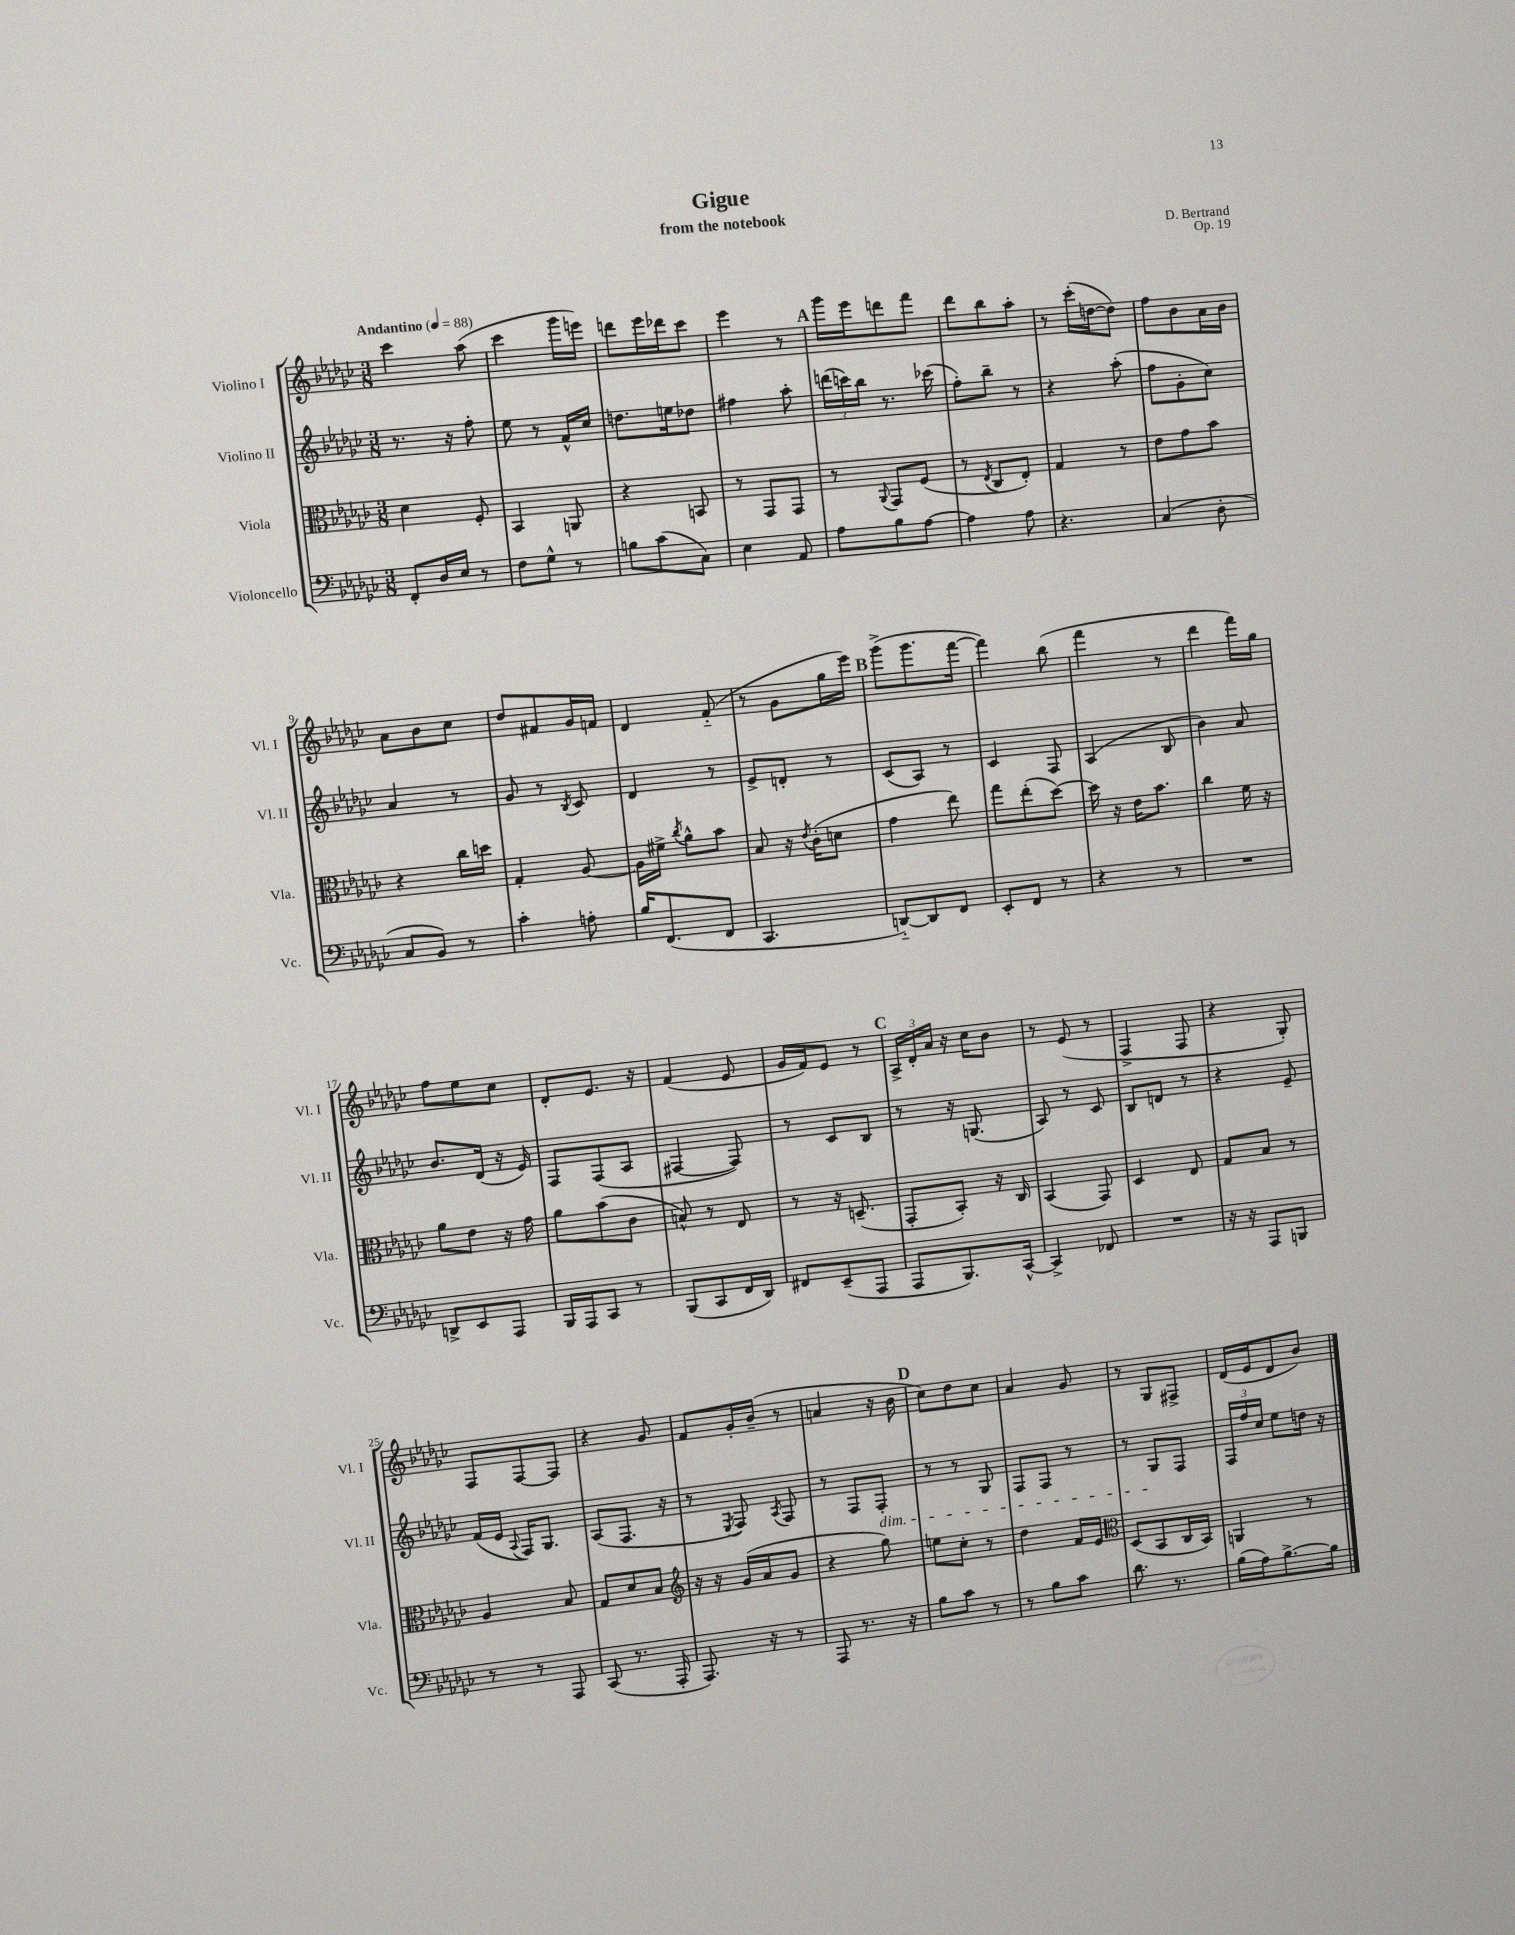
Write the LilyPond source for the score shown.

\header { title = "Gigue" composer = "D. Bertrand" subtitle = "from the notebook" opus = "Op. 19" }
<<
\new StaffGroup <<
\new Staff = "s0" \with { instrumentName = "Violino I" shortInstrumentName = "Vl. I" } {
    \clef treble \key ges \major \numericTimeSignature \time 3/8 \tempo "Andantino" 4 = 88
    \autoBeamOff ces'''4 aes''8( |
    ces'''4 ges'''16[ e'''16]) |
    d'''8[ ees'''16 des'''16 ces'''8] |
    ees'''4 r8 |
    \mark \markup { \bold "A" } ges'''16[ ees'''16 d'''8 f'''8] |
    des'''8[ bes''8 aes''8]-. |
    r8 ces'''16[-.( d''16~ d''8]) |
    f''8[ bes'8 aes'16 bes'16] |
    aes'8[ bes'8 ces''8] |
    des''8[ fis'8 ges'16 f'16] |
    des'4 f'8-_( |
    r8 ges'8[ ges''16 ees'''16]) |
    \mark \markup { \bold "B" } ges'''8[->( ges'''8. f'''16]~ |
    f'''4) bes''8( |
    f'''4 r8 |
    des'''4 f'''16[) ges''16] |
    f''8[ ees''8 ces''8] |
    des'8[-. ees'8.] r16 |
    f'4( ees'8 |
    ges'16[ f'16) ees'8] r8 |
    \mark \markup { \bold "C" } \tuplet 3/2 { aes16[-> des'16-. aes'16] } r16 ces''16[ bes'8] |
    r8 ees'8( r8 |
    f4-> f8 |
    r4 ges8-.) |
    f8[ f8~ f8] |
    r4 ges'8 |
    f'8[ ges'16-. bes'16]--( r8 |
    a'4 r16 bes'16 |
    \mark \markup { \bold "D" } ces''8[) des''8 ces''8] |
    aes'4 ges'8 |
    r8 ges8[ fis8]-> |
    des'16[( ees'16 des'8 bes'8]) \bar "|." |
}
\new Staff = "s1" \with { instrumentName = "Violino II" shortInstrumentName = "Vl. II" } {
    \clef treble \key ges \major \numericTimeSignature \time 3/8
    \autoBeamOff r8. r16 f''8-. |
    ees''8 r8 f'16[-^ ces''16] |
    d''8.[ e''16 des''8] |
    fis''4 aes''8-. |
    \mark \markup { \bold "A" } \tuplet 3/2 { d'''16[( c'''16) bes''16] } r8. ces'''16( |
    f''8[-.) bes''8]-- r8 |
    r4 aes''8-.( |
    f''8[ ges'8-. ces''8]) |
    aes'4 r8 |
    ges'8 r8 \acciaccatura { bes8 } ces'8 |
    des'4 r8 |
    ees'8[-> d'8]-. r8 |
    \mark \markup { \bold "B" } ces'8[( aes8]) r8 |
    ces'4 f8 |
    aes4( bes8 |
    bes'4) aes'8 |
    bes'8.[ des'16]( r16 ees'16) |
    f8[ f8( aes8] |
    fis4~ fis8) |
    r8 ces'8[ bes8] |
    \mark \markup { \bold "C" } r8 r16 g8.( |
    aes8) r8 ces'8 |
    bes8[ d'8] r8 |
    r4 ees'8-- |
    f'16[( ees'16] \appoggiatura { aes8 } f16[) ges8.] |
    aes8[( f8.] r16 |
    r8 \acciaccatura { ees8 } f8) \acciaccatura { aes8 } f8 |
    r8 f8[ f8]-.\dim |
    \mark \markup { \bold "D" } r8 r8 ges8 |
    f8[ f8] r8 |
    r8 ges8[\! f8] |
    \tuplet 3/2 { f16[ f''16 ces''16] } ees''8[ d''16] r16 \bar "|." |
}
\new Staff = "s2" \with { instrumentName = "Viola" shortInstrumentName = "Vla." } {
    \clef alto \key ges \major \numericTimeSignature \time 3/8
    \autoBeamOff des'4 f8-. |
    bes,4 a,8 |
    r4 b,8 |
    r8 ges,8[ ges,8] |
    \mark \markup { \bold "A" } r8 \appoggiatura { aes,8 } ges,8[ f8]( |
    r8 \acciaccatura { ees8 } ces8[ ees8]-.) |
    ges4 r8 |
    ees'8[ ges'8 bes'8] |
    r4 ces''16[ d''16] |
    ges4-. aes8~ |
    aes16[ fis'16]-> \acciaccatura { ces''8 } aes'8[-^ bes'8] |
    bes8 r16 \acciaccatura { ees'8 } ces'16[-.( d'8] |
    \mark \markup { \bold "B" } ges'4 ees''8) |
    ges''8[ ees''8-.( des''8]~) |
    des''16 r16 ees'16[ bes'8.] |
    ces''4 f'16 r16 |
    aes'8[ ees'8] r16 ges'16 |
    aes'8[ bes'8( ces'8] |
    b8-^) r8 ees8 |
    r8 r16 d8.--( |
    \mark \markup { \bold "C" } ges,8[-. bes,8]-.) r16 ces16 |
    bes,4( ges,8) |
    des4 ees8 |
    ges8[ bes8] r8 |
    aes4 bes8 |
    ges8[ des'8 bes8] |
    \clef treble r16 r16 ges'16[( aes'16 ges'8] |
    r4 ges''8) |
    \mark \markup { \bold "D" } e''8[ ces''8]-. r8 |
    des''4 f'16[ ees'16] |
    \clef alto des8[( bes,8 ces16 bes,16]) |
    a,4 r8 \bar "|." |
}
\new Staff = "s3" \with { instrumentName = "Violoncello" shortInstrumentName = "Vc." } {
    \clef bass \key ges \major \numericTimeSignature \time 3/8
    \autoBeamOff f,8[-. des16 ees16] r8 |
    f8[ ges8]-^ r8 |
    b8[ ces'8( ces8]) |
    ees4 aes,8 |
    \mark \markup { \bold "A" } aes8[ bes8 aes8]~ |
    aes4 aes8 |
    r4. |
    ces4( des8-. |
    ces8[ bes,8]) r8 |
    ces'4-. a8-. |
    bes16[ f,8.( f,8] |
    ces,4. |
    \mark \markup { \bold "B" } d,8[~-_) d,8 f,8] |
    ees,8[-. f,8] r8 |
    r4 r8 |
    R4. |
    d,8[-> ees,8 aes,,8] |
    bes,,16[ aes,,16 ces,8] r8 |
    bes,,8[( ces,8 f,16 des,16]) |
    fis,8[ ees,8--( aes,,8] |
    \mark \markup { \bold "C" } aes,,8[ bes,,8.) ces,16]~-^ |
    ces,4-> fes,8 |
    R4. |
    r16 r16 aes,,8[ b,,8] |
    r8 r8 aes,,8 |
    ces,8( r8. aes,,16-. |
    aes,,8.) r16 r8 |
    aes,,8 r8. r16 |
    \mark \markup { \bold "D" } bes8[ ces'8] r8 |
    r8 bes8[ ces'8] |
    des'8. r8. |
    bes16[( aes16) bes8.~-> bes16] \bar "|." |
}
>>
>>
